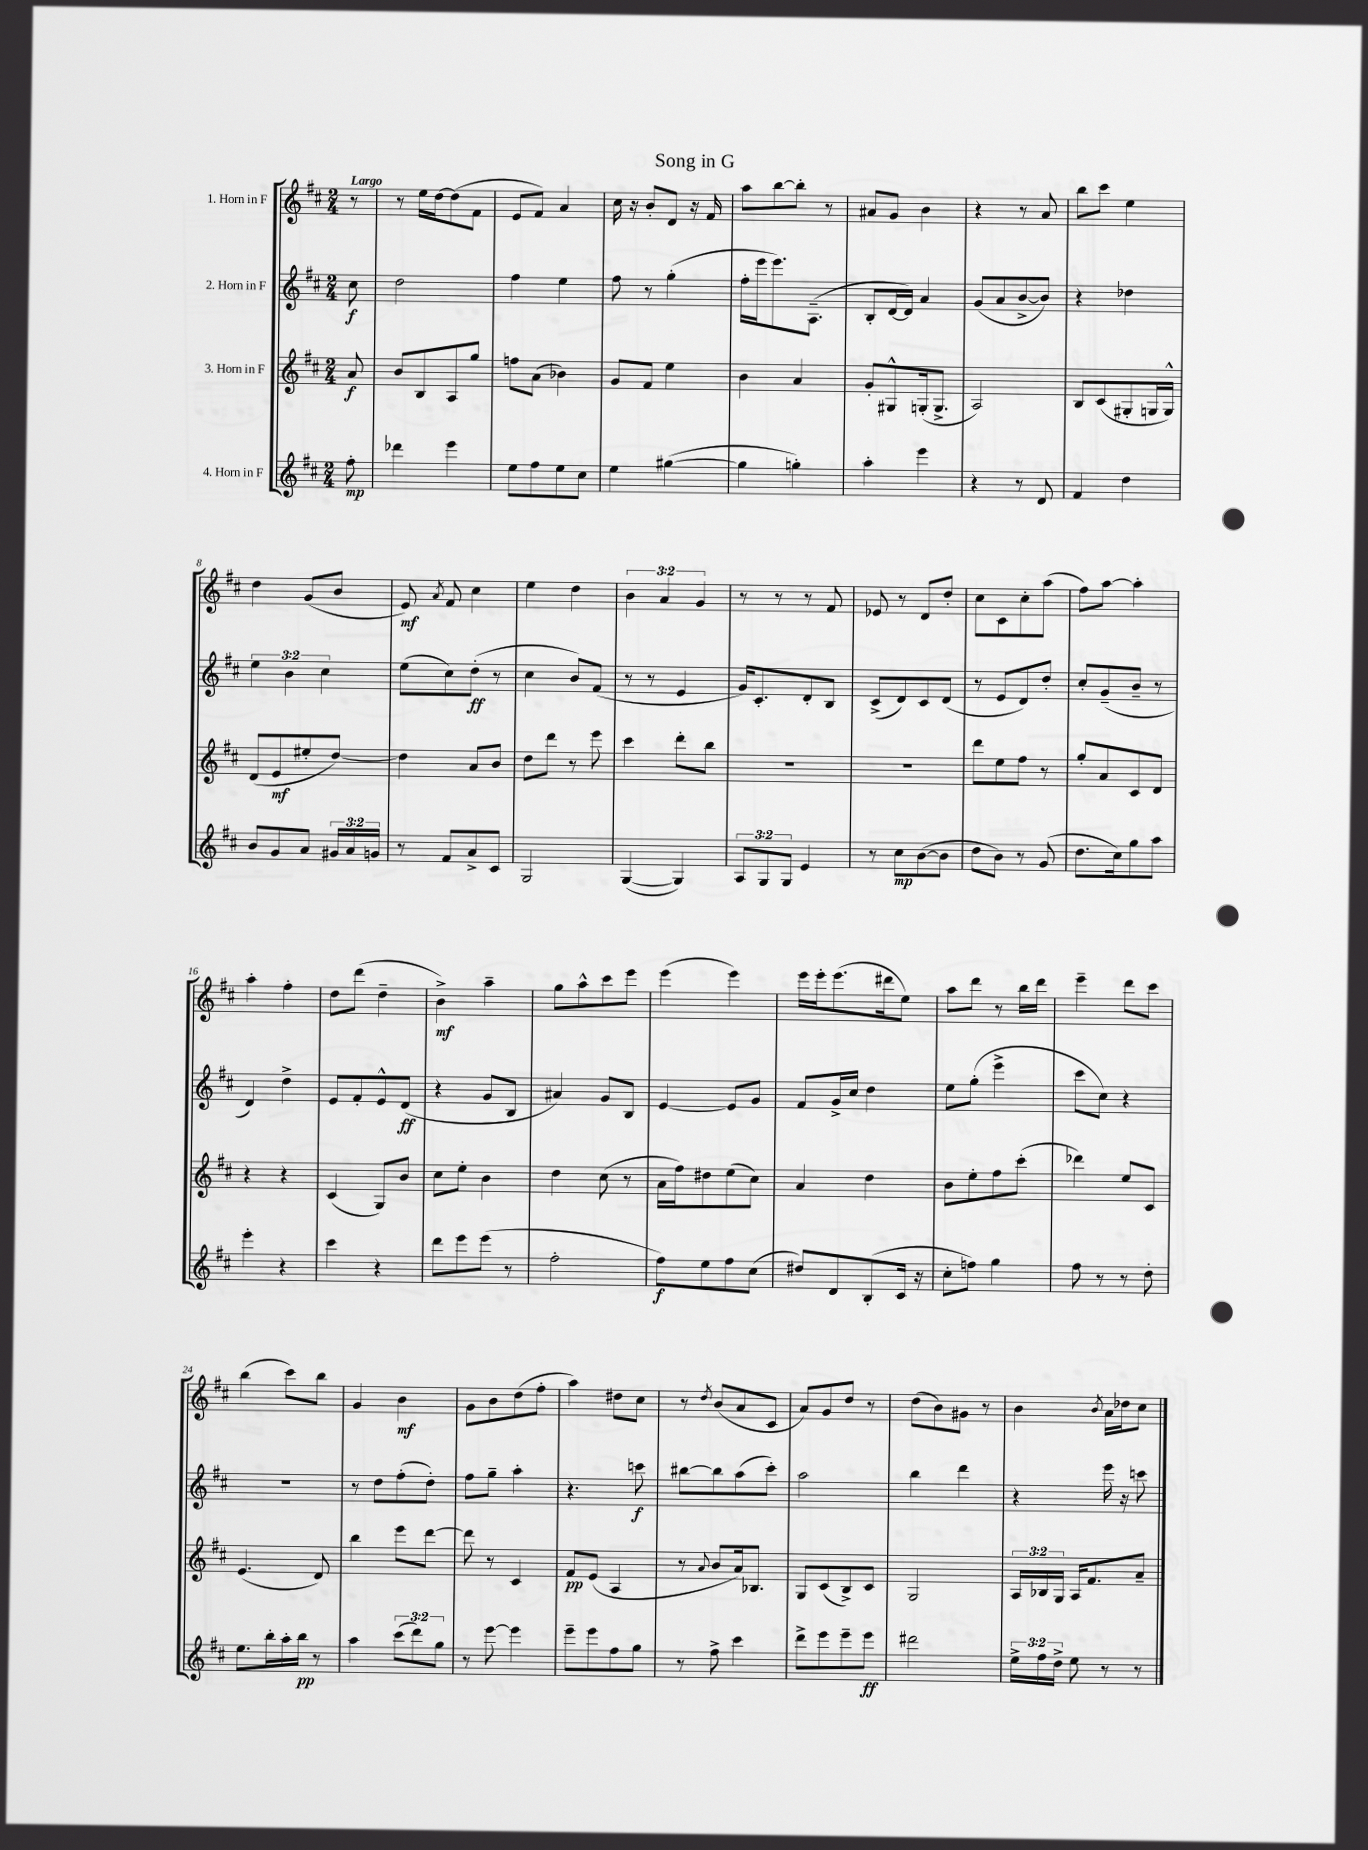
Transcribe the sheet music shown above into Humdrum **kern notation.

**kern	**kern	**kern	**kern
*staff4	*staff3	*staff2	*staff1
*clefG2	*clefG2	*clefG2	*clefG2
*k[f#c#]	*k[f#c#]	*k[f#c#]	*k[f#c#]
*M2/4	*M2/4	*M2/4	*M2/4
8ff#'	8a	8cc#	8r
=	=	=	=
4ddd-	8b	2dd	8r
.	8B	.	16ee
.	.	.	[16dd
4eee	8A	.	(8dd]
.	8gg	.	8f#
=	=	=	=
8ee	8ff	4ff#	8e
8ff#	(8a	.	8f#)
8ee	4b-)	4ee	4a
8cc#	.	.	.
=	=	=	=
4ee	8g	8ff#	16cc#
.	.	.	16r
.	8f#	8r	8b'
([4gg#	4ee	(4gg'	8d
.	.	.	16r
.	.	.	16f#
=	=	=	=
4gg#]	4b	16ff#'	8aa
.	.	16eee	.
.	.	8.eee)	[8bb
4gg')	4a	.	8bb']
.	.	(8.A~	.
.	.	.	8r
=	=	=	=
4aa'	8g'	8B'	8a#
.	8G#^^	[16d	8g
.	.	16d])	.
4eee	(16G'	4a	4b
.	8.G^	.	.
=	=	=	=
4r	2A)	(8g	4r
.	.	8a	.
8r	.	[8b^	8r
8d	.	8b])	8a
=	=	=	=
4f#	8B	4r	8bb
.	(8c#	.	8ccc#
4dd	8G#'	4dd-	4ee
.	16G	.	.
.	16G^^)	.	.
=	=	=	=
8b	(8d	6ee	4dd
8g	8e	.	.
.	.	6b	.
8a	8ee#'	.	(8g
.	.	6cc#	.
24g#	[8dd)	.	8b
24a	.	.	.
24g	.	.	.
=	=	=	=
8r	4dd]	(8ee	8e)
.	.	.	8qa
8f#	.	8cc#)	8f#
8a^	8a	(8dd'	4cc#
8c#	8b	8r	.
=	=	=	=
2G	8dd	4cc#	4ee
.	8ddd	.	.
.	8r	8b)	4dd
.	8eee	(8f#	.
=	=	=	=
([4G	4ccc#	8r	6b
.	.	8r	.
.	.	.	6a
4G])	8ddd'	4e	.
.	.	.	6g
.	8bb	.	.
=	=	=	=
12A	2r	16g)	8r
.	.	8.c#'	.
12G	.	.	.
.	.	.	8r
12G	.	.	.
4e	.	8d'	8r
.	.	8B	8f#
=	=	=	=
8r	2r	(8c#^	8e-
8cc#	.	8d)	8r
([8b	.	8c#	8d
8b]	.	(8d	8dd'
=	=	=	=
8dd	8ddd	8r	8cc#
8b)	8ee	8e	8c#
8r	8ff#	8d)	8cc#'
(8g	8r	8dd'	(8aa
=	=	=	=
8.dd	8gg'	8cc#'	8ff#)
.	8a	(8g~	[8aa
16cc#)	.	.	.
8gg	8c#	8b~	4aa']
8aa	8d	8r	.
=	=	=	=
4eee'	4r	4d)	4aa'
4r	4r	4dd^	4ff#'
=	=	=	=
4ccc#	(4c#	8e	8dd
.	.	8f#'	(8ddd
4r	8G)	8e^^	4dd~
.	8b	(8d	.
=	=	=	=
8ddd	8cc#	4r	4b^)
8eee	8ee'	.	.
(8eee	4b	8g	4aa~
8r	.	8B	.
=	=	=	=
2ff#'	4dd	4a#)	8gg
.	.	.	8aa^^
.	(8cc#	8g	8ccc#
.	8r	8B	8eee
=	=	=	=
8ff#)	16a	[4e	(4eee
.	16ff#)	.	.
8ee	8dd#	.	.
8ff#	(8ee	8e]	4eee)
(8cc#	8cc#)	8g	.
=	=	=	=
8dd#)	4a	8f#	16eee
.	.	.	16eee'
8d	.	16g^	(8.eee
.	.	16cc#	.
(8B'	4dd	4dd	.
.	.	.	16ddd#
16c#	.	.	8ee)
16r	.	.	.
=	=	=	=
8cc#'	8b	8ee	8aa
8ff)	8ee'	(8gg'	8ddd
4gg	8ff#	4eee^	8r
.	(8ccc#'	.	16bb
.	.	.	16ddd
=	=	=	=
8ff#	4ddd-)	8ccc#	4eee~
8r	.	8cc#)	.
8r	8ee	4r	8ddd
8dd'	8c#	.	8ccc#
=	=	=	=
8.ee	(4.e	2r	(4bb
16bb'	.	.	.
16aa'	.	.	8ccc#)
16bb	.	.	.
8r	8d)	.	8bb
=	=	=	=
4aa	4bb	8r	4g
.	.	8dd	.
(12ccc#	8eee	(8ff#'	4b
12ddd)	.	.	.
.	[8ddd	8dd')	.
12gg	.	.	.
=	=	=	=
8r	8ddd]	8ff#	8g
[8eee	8r	8gg~	8b
4eee]	4c#	4aa'	(8dd
.	.	.	8ff#'
=	=	=	=
8eee~	8f#	4.r	4aa)
8eee	(8e	.	.
8ff#	4A	.	8dd#
8gg	.	8ccc	8cc#
=	=	=	=
8r	8r	[8bb#	8r
.	8qqa	.	8qdd
8ff#^	8b	8bb#]	(8b
4ccc#	16a)	(8aa	8a
.	8.B-	.	.
.	.	8ccc#')	8c#
=	=	=	=
8ddd^	8G	2aa	8a)
8eee	(8c#	.	8g
8eee~	8B^)	.	8dd
8eee	8c#	.	8r
=	=	=	=
2ddd#	2G	4bb	(8dd
.	.	.	8b)
.	.	4ddd	8g#
.	.	.	8r
=	=	=	=
24ee^	24A	4r	4b
24ff#	24B-	.	.
24dd^	24G	.	.
8ee	16A	.	.
.	8.f#	.	.
.	.	.	8qb
8r	.	16eee	16a
.	.	16r	16dd-
8r	8a~	8ccc	8cc#
==	==	==	==
*-	*-	*-	*-
